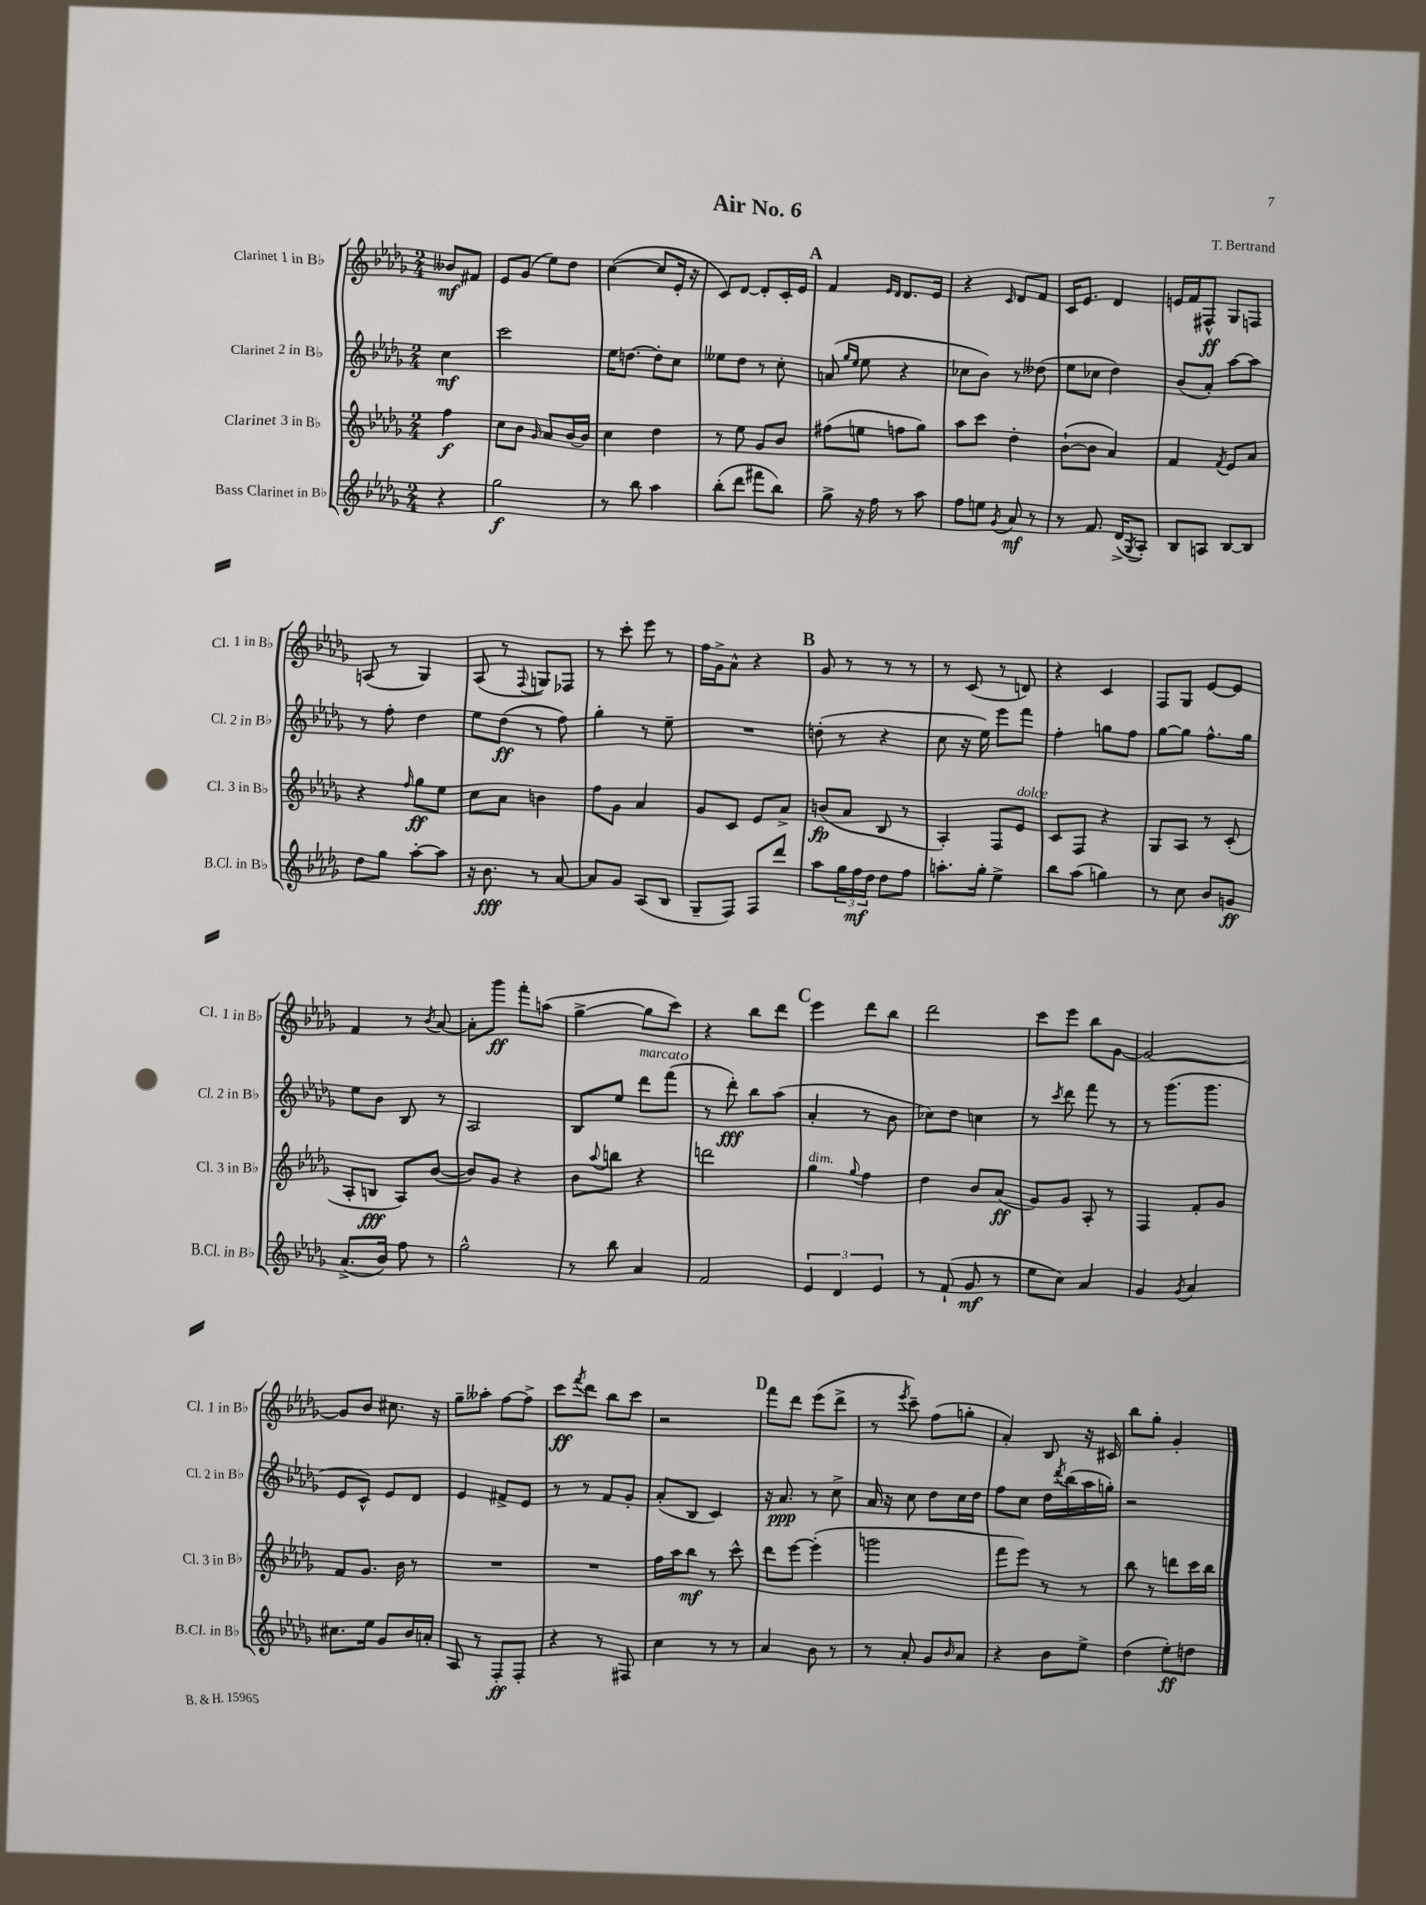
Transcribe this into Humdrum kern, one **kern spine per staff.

**kern	**dynam	**kern	**dynam	**kern	**dynam	**kern	**dynam
*part4	*part4	*part3	*part3	*part2	*part2	*part1	*part1
*staff4	*staff4	*staff3	*staff3	*staff2	*staff2	*staff1	*staff1
*I"Bass Clarinet in B♭	*	*I"Clarinet 3 in B♭	*	*I"Clarinet 2 in B♭	*	*I"Clarinet 1 in B♭	*
*I'B.Cl. in B♭	*	*I'Cl. 3 in B♭	*	*I'Cl. 2 in B♭	*	*I'Cl. 1 in B♭	*
*clefG2	*	*clefG2	*	*clefG2	*	*clefG2	*
*k[b-e-a-d-g-]	*	*k[b-e-a-d-g-]	*	*k[b-e-a-d-g-]	*	*k[b-e-a-d-g-]	*
*M2/4	*	*M2/4	*	*M2/4	*	*M2/4	*
=	=	=	=	=	=	=	=
4r	.	4ff\	f	4cc\	mf	8b--X/L	mf
.	.	.	.	.	.	8f#X/J	.
=1	=1	=1	=1	=1	=1	=1	=1
2gg-\	f	8cc\L	.	2ccc\	.	8e-/L	.
.	.	8b-\J	.	.	.	(8g-/J	.
.	.	16qqg-/	.	.	.	.	.
.	.	8a-/L	.	.	.	8ee-\L)	.
.	.	[16b-/L	.	.	.	8dd-\J	.
.	.	16b-/JJ]	.	.	.	.	.
=2	=2	=2	=2	=2	=2	=2	=2
8r	.	4cc\	.	16ee-\KL	.	([4cc\	.
.	.	.	.	[8.ddn\J	.	.	.
8bb-\	.	.	.	.	.	.	.
4aa-\	.	4dd-\	.	8dd'\L]	.	8cc/L]	.
.	.	.	.	8cc\J	.	16e-'/Jk	.
.	.	.	.	.	.	16r	.
=3	=3	=3	=3	=3	=3	=3	=3
(8bb-'\L	.	8r	.	8ee--X\L	.	8c/L)	.
8ddd-\J	.	8ee-\	.	8dd-\J	.	[8d-/J	.
8fff#X\L	.	8g-/L	.	8r	.	8d-'/L]	.
8bb-\J)	.	8b-/J	.	8cc'\	.	16c'/L	.
.	.	.	.	.	.	16e-/JJ	.
!!LO:REH:place=s1:t=A
=4	=4	=4	=4	=4	=4	=4	=4
8gg-^\	.	(8ff#X\L	.	(8an/	.	4f/	.
.	.	.	.	16qqgg-/LL	.	.	.
.	.	.	.	16qqee-/JJ	.	.	.
16r	.	8een\J	.	8ee-\	.	.	.
16ff\	.	.	.	.	.	.	.
.	.	.	.	.	.	16qqe-/LL	.
.	.	.	.	.	.	16qqd-/JJ	.
8r	.	8ffn\L	.	4r	.	8.d-/L	.
8aa-\	.	8gg-\J)	.	.	.	.	.
.	.	.	.	.	.	16e-/Jk	.
=5	=5	=5	=5	=5	=5	=5	=5
8ff\L	.	8aa-\L	.	8cc-X\L	.	4r	.
8een\J	.	8ccc\J	.	8b-\J)	.	.	.
8qg-/	.	.	.	.	.	16qqc/	.
8a-/	mf	4dd-'\	.	8r	.	8d-/L	.
8r	.	.	.	(8dd--X\	.	8f/J	.
=6	=6	=6	=6	=6	=6	=6	=6
8r	.	([8b-`\L	.	8ee-\L	.	16c/KL	.
.	.	.	.	.	.	8.e-/J	.
8.f/	.	8b-\J]	.	8cc-X\J	.	.	.
.	.	4a-/)	.	4dd-\)	.	4d-/	.
(16d-^/KL	.	.	.	.	.	.	.
8qG-/	.	.	.	.	.	.	.
8A-'/J)	.	.	.	.	.	.	.
=7	=7	=7	=7	=7	=7	=7	=7
8B-/L	.	4f/	.	(8b-/L	.	16en/LL	.
.	.	.	.	.	.	16f/J	.
8An/J	.	.	.	8a-'/J)	.	8F#X^^/J	ff
.	.	8qf/	.	.	.	.	.
[8B-/L	.	8e-/L	.	[8aa-\L	.	8G-/L	.
8B-/J]	.	8a-/J	.	8aa-\J]	.	8Fn/J	.
!!LO:LB:g=z
=8	=8	=8	=8	=8	=8	=8	=8
8dd-\L	.	4r	.	8r	.	(8An/	.
8gg-\J	.	.	.	8ff'\	.	8r	.
.	.	16qqff/	.	.	.	.	.
[8aa-'\L	.	8gg-\L	ff	4dd-\	.	4G-/)	.
8aa-\J]	.	8ee-\J	.	.	.	.	.
=9	=9	=9	=9	=9	=9	=9	=9
16r	.	8cc\L	.	8ee-\L	.	(8A-/	.
8.b-\	fff	.	.	.	.	.	.
.	.	8a-\J	.	(8dd-\J	ff	8r	.
.	.	.	.	.	.	8qqF/	.
8r	.	4bn\	.	8r	.	8Gn/L)	.
[8a-/	.	.	.	8ff\)	.	8F-X/J	.
=10	=10	=10	=10	=10	=10	=10	=10
8a-/L]	.	8ff\L	.	4gg-'\	.	8r	.
8g-/J	.	8g-\J	.	.	.	8ccc'\	.
(8A-/L	.	4a-/	.	8r	.	8eee-\	.
8B-/J	.	.	.	8ee-~\	.	8r	.
=11	=11	=11	=11	=11	=11	=11	=11
8G-~/L	.	8g-/L	.	2r	.	16ff\LL	.
.	.	.	.	.	.	16g-^\J	.
8F/J)	.	8c/J	.	.	.	8a-^^\J	.
8F/L	.	8e-/L	.	.	.	4r	.
8ddd-/J	.	8a-^/J	.	.	.	.	.
!!LO:REH:place=s1:t=B
=12	=12	=12	=12	=12	=12	=12	=12
8aa-\L	.	(8bn/L	fp	(8ddn'\	.	8g-/	.
24gg-\L	.	8a-/J	.	8r	.	8r	.
24ff\	mf	.	.	.	.	.	.
24dd-\JJ	.	.	.	.	.	.	.
8dd-\L	.	8B-/	.	4r	.	8r	.
8ff\J	.	8r	.	.	.	8r	.
=13	=13	=13	=13	=13	=13	=13	=13
8.aan'\L	.	4A-'/)	.	8cc\	.	8r	.
.	.	.	.	16r	.	(8c/	.
16gg-'\Jk	.	.	.	16ee-\)	.	.	.
4ee-^\	.	8F/L	.	8eee-\L	.	8r	.
!	!	!LO:TX:a:i:t=dolce	!	!	!	!	!
.	.	8e-/J	.	8fff\J	.	8dn/)	.
=14	=14	=14	=14	=14	=14	=14	=14
8bb-\L	.	8c/L	.	4ff'\	.	4r	.
(8aa-\J	.	8F/J	.	.	.	.	.
4ggn\)	.	4r	.	8ggn\L	.	4c/	.
.	.	.	.	8ff\J	.	.	.
=15	=15	=15	=15	=15	=15	=15	=15
8r	.	8G-/L	.	[8gg-\L	.	8F/L	.
8cc\	.	8A-/J	.	8gg-\J]	.	8G-/J	.
8b-/L	.	8r	.	8.ff^^\L	.	[8e-/L	.
8gn/J	ff	(8c'/	.	.	.	8e-/J]	.
.	.	.	.	16gg-\Jk	.	.	.
!!LO:LB:g=z
=16	=16	=16	=16	=16	=16	=16	=16
(8.a-^/L	.	8A-'/L	.	8ee-\L	.	4f/	.
.	.	8Bn/J	fff	8b-\J	.	.	.
16b-/Jk)	.	.	.	.	.	.	.
8ff\	.	8A-/L)	.	8B-/	.	8r	.
.	.	.	.	.	.	8qb-/	.
8r	.	([8b-/J	.	8r	.	[8a-/	.
=17	=17	=17	=17	=17	=17	=17	=17
2gg-^^\	.	8b-/L])	.	2A-/	.	8a-'\L]	.
.	.	8g-/J	.	.	.	8ggg-\J	ff
.	.	4r	.	.	.	8fff'\L	.
.	.	.	.	.	.	(8aan\J	.
=18	=18	=18	=18	=18	=18	=18	=18
8r	.	8b-\L	.	8B-/L	.	[4gg-^\	.
.	.	8qqaa-/	.	.	.	.	.
8bb-\	.	8bbn\J	.	8ee-/J	.	.	.
!	!	!	!	!LO:TX:a:i:t=marcato	!	!	!
4a-/	.	4r	.	8ddd-\L	.	8gg-\L]	.
.	.	.	.	(8fff\J	.	8ccc\J)	.
=19	=19	=19	=19	=19	=19	=19	=19
2f/	.	2dddn\	.	8r	.	4r	.
.	.	.	.	8ddd-'\)	fff	.	.
.	.	.	.	8bb-\L	.	8bb-\L	.
.	.	.	.	(8aa-\J	.	8ddd-\J	.
!!LO:REH:place=s1:t=C
=20	=20	=20	=20	=20	=20	=20	=20
!	!	!LO:TX:a:i:t=dim.	!	!	!	!	!
6e-/	.	4gg-\	.	4a-'/	.	4eee-\	.
6d-/	.	.	.	.	.	.	.
.	.	8qqgg-/	.	.	.	.	.
.	.	4ff\	.	8r	.	8ddd-\L	.
6e-/	.	.	.	.	.	.	.
.	.	.	.	8b-\	.	8bb-\J	.
=21	=21	=21	=21	=21	=21	=21	=21
8r	.	4dd-\	.	8cc-X\L)	.	2ddd-\	.
(8f`/	.	.	.	8dd-\J	.	.	.
8g-/	mf	8b-/L	.	4ccn\	.	.	.
8r	.	(8a-/J	ff	.	.	.	.
=22	=22	=22	=22	=22	=22	=22	=22
8ee-\L	.	8g-/L)	.	8r	.	8ccc\L	.
.	.	.	.	8qccc/	.	.	.
8cc\J)	.	8g-/J	.	8ddd-\	.	8eee-\J	.
4a-/	.	8A-'/	.	8fff\	.	8bb-\L	.
.	.	8r	.	8r	.	[8g-\J	.
=23	=23	=23	=23	=23	=23	=23	=23
4g-/	.	4F/	.	8r	.	2g-/_	.
.	.	.	.	(8.ggg-\L	.	.	.
8qg-/	.	.	.	.	.	.	.
4a-/	.	8f'/L	.	.	.	.	.
.	.	.	.	8.ggg-\J	.	.	.
.	.	8g-/J	.	.	.	.	.
!!LO:LB:g=z
=24	=24	=24	=24	=24	=24	=24	=24
8.cc#X\L	.	8f/L	.	8e-/L	.	8g-/L]	.
.	.	8.g-/J	.	8c^^/J)	.	8b-/J	.
16ee-\Jk	.	.	.	.	.	.	.
8g-/L	.	.	.	8e-/L	.	8.cc#X\	.
.	.	16b-\	.	.	.	.	.
16b-/L	.	8r	.	8d-/J	.	.	.
16an'/JJ	.	.	.	.	.	16r	.
=25	=25	=25	=25	=25	=25	=25	=25
8A-/	.	2r	.	4e-/	.	8gg-~\L	.
8r	.	.	.	.	.	8aa--X'\J	.
8F'/L	ff	.	.	8f#X^/L	.	[8ff\L	.
8F'/J	.	.	.	8e-/J	.	8ff^\J]	.
=26	=26	=26	=26	=26	=26	=26	=26
4r	.	2r	.	8r	.	8ccc\L	ff
.	.	.	.	.	.	8qfff/	.
.	.	.	.	8r	.	8ddd-\J	.
8r	.	.	.	8f/L	.	8bb-\L	.
8F#X/	.	.	.	8g-'/J	.	8ccc\J	.
=27	=27	=27	=27	=27	=27	=27	=27
4cc\	.	16ff\LL	.	(8a-'/L	.	2r	.
.	.	16aa-\J	.	.	.	.	.
.	.	8bb-\J	mf	8B-/J	.	.	.
8r	.	8r	.	4c/)	.	.	.
8r	.	8ccc^^\	.	.	.	.	.
!!LO:REH:place=s1:t=D
=28	=28	=28	=28	=28	=28	=28	=28
4a-/	.	8ddd-\L	.	16r	.	8fff\L	.
.	.	.	.	8.a-/	ppp	.	.
.	.	[8eee-\J	.	.	.	8ddd-\J	.
8b-\	.	(4eee-'\]	.	8r	.	(8eee-\L	.
8r	.	.	.	8cc^\	.	8ddd-^\J	.
=29	=29	=29	=29	=29	=29	=29	=29
8r	.	2gggn\	.	16a-/	.	8r	.
.	.	.	.	16r	.	.	.
.	.	.	.	.	.	8qeee-/	.
8a-'/	.	.	.	8cc\	.	8ccc~\)	.
8g-/L	.	.	.	8dd-\L	.	(8ff\L	.
16qqb-/	.	.	.	.	.	.	.
8a-/J	.	.	.	16cc\L	.	8ggn'\J	.
.	.	.	.	16dd-\JJ	.	.	.
=30	=30	=30	=30	=30	=30	=30	=30
4r	.	8fff\L	.	8ff\L	.	4a-'/)	.
.	.	8eee-\J)	.	8cc\J	.	.	.
8b-\L	.	8r	.	16dd-\LL	.	8B-/	.
.	.	.	.	8qddd-/	.	.	.
.	.	.	.	(16bb-\	.	.	.
8ee-^\J	.	8r	.	16aa-\	.	16r	.
.	.	.	.	16ggn'\JJ)	.	16c#X/	.
=31	=31	=31	=31	=31	=31	=31	=31
(4dd-\	.	8bb-\	.	2r	.	8bb-\L	.
.	.	8r	.	.	.	8gg-'\J	.
8ee-'\L)	ff	8dddn\L	.	.	.	4g-'/	.
8ddn\J	.	16ccc\L	.	.	.	.	.
.	.	16bb-\JJ	.	.	.	.	.
==	==	==	==	==	==	==	==
*-	*-	*-	*-	*-	*-	*-	*-
